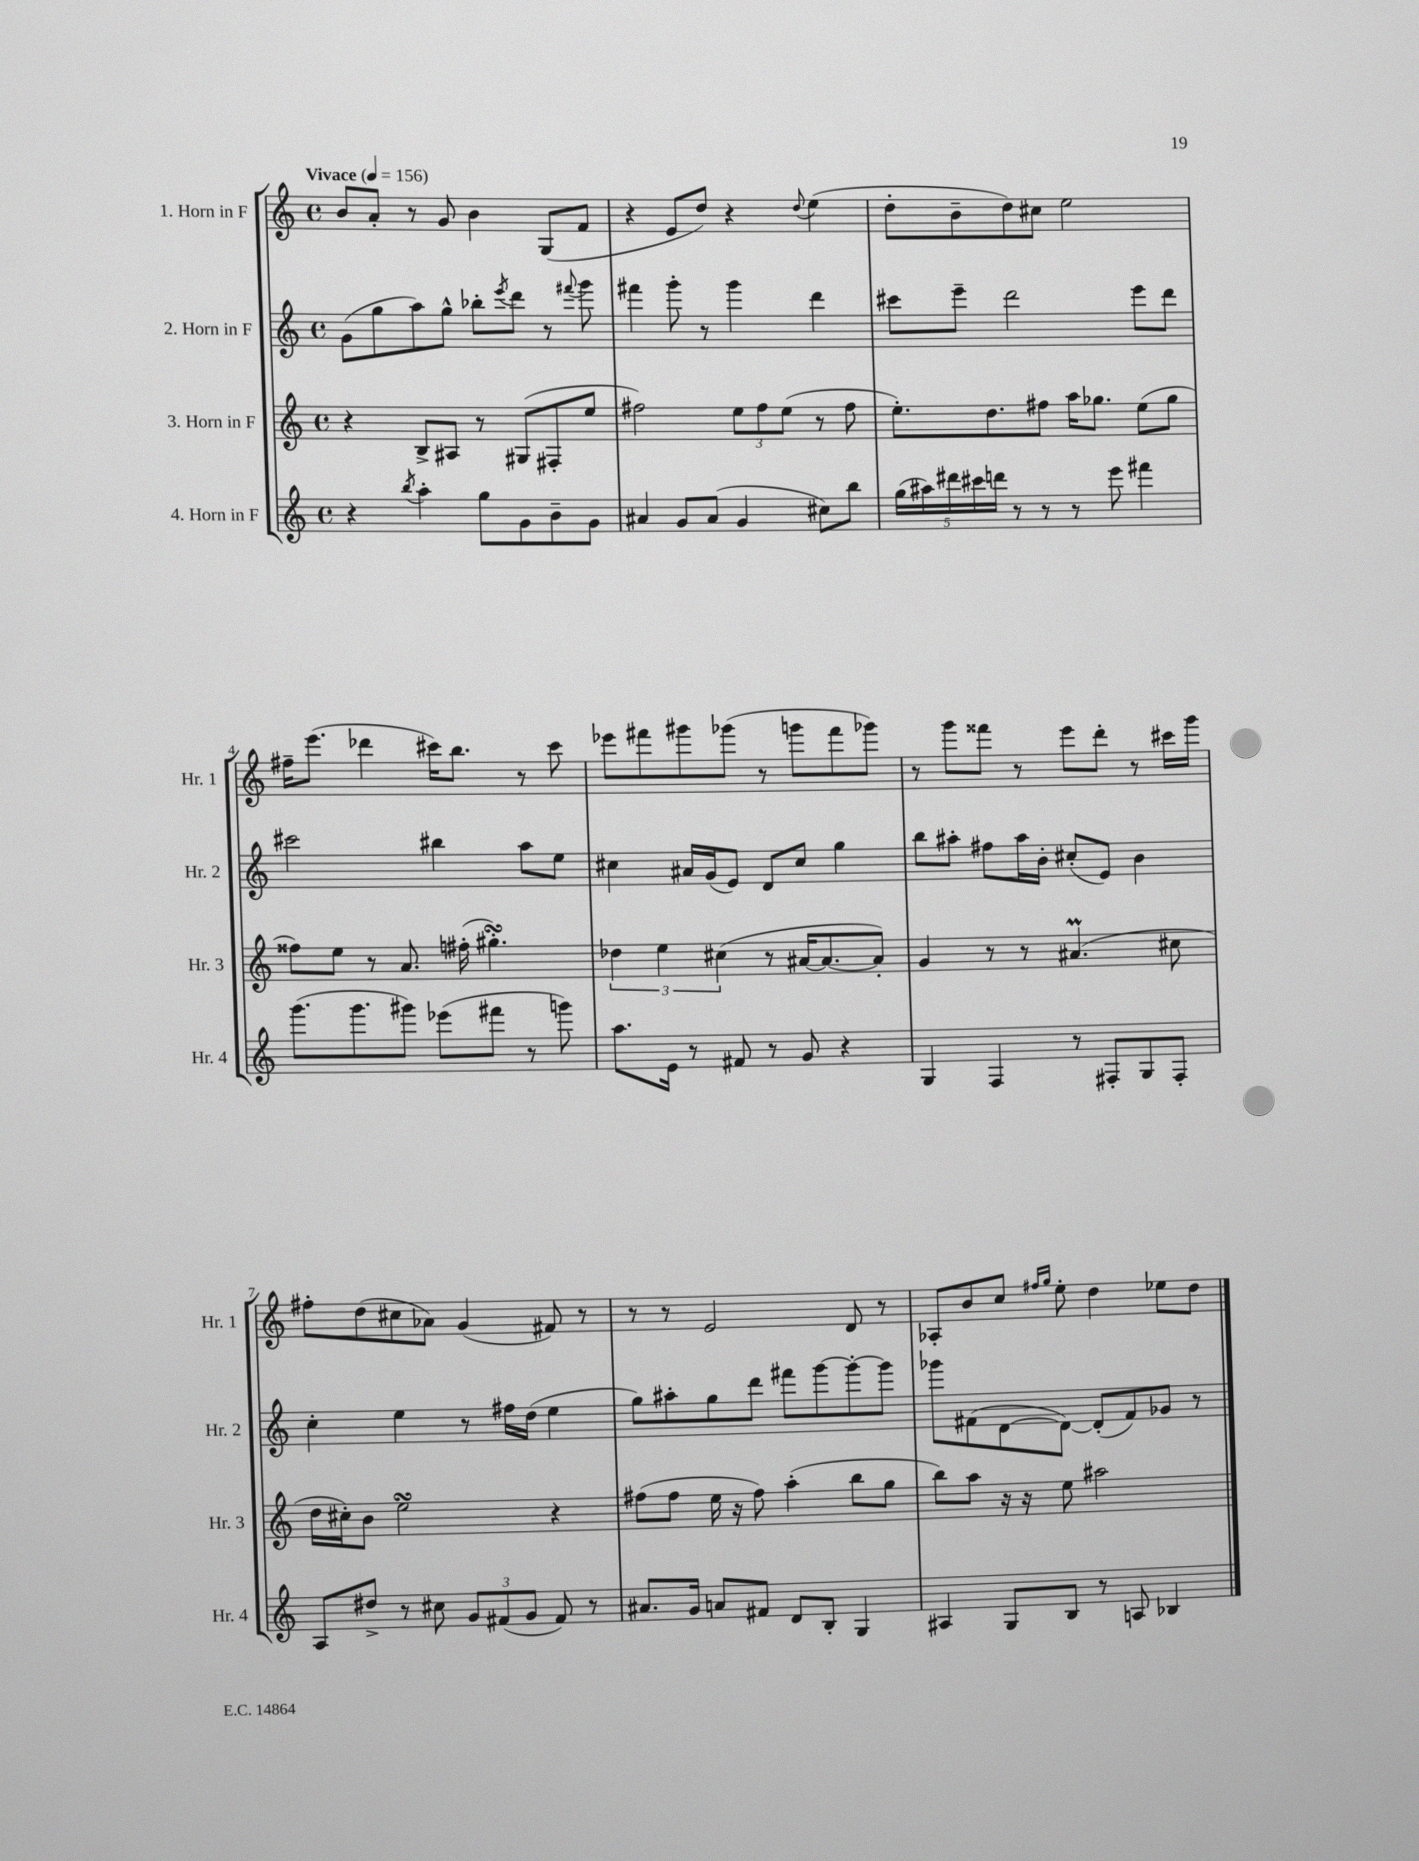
<<
\new StaffGroup <<
\new Staff = "s0" \with { instrumentName = "1. Horn in F" shortInstrumentName = "Hr. 1" } {
    \clef treble \key c \major \defaultTimeSignature \time 4/4 \tempo "Vivace" 4 = 156
    b'8 a'8-. r8 g'8 b'4 g8( f'8 |
    r4 e'8 d''8) r4 \appoggiatura { d''8 } e''4( |
    d''8-. b'8-- d''8) cis''8 e''2 |
    fis''16-- e'''8.( des'''4 cis'''16) b''8. r8 cis'''8 |
    ees'''8 fis'''8 gis'''8 ges'''8( r8 g'''8 fis'''8 ges'''8) |
    r8 g'''8 fisis'''8 r8 e'''8 d'''8-. r8 cis'''16 g'''16 |
    fis''8-. d''8( cis''8 aes'8) g'4( fis'8) r8 |
    r8 r8 e'2 d'8 r8 |
    aes8-. b'8 c''8 \grace { fis''16 g''16 } e''8-. d''4 ees''8 d''8 \bar "|." |
}
\new Staff = "s1" \with { instrumentName = "2. Horn in F" shortInstrumentName = "Hr. 2" } {
    \clef treble \key c \major \defaultTimeSignature \time 4/4
    g'8( g''8 a''8) g''8-^ bes''8-. \acciaccatura { e'''8 } d'''8 r8 \appoggiatura { fis'''8 } g'''8 |
    fis'''4 g'''8-. r8 g'''4 d'''4 |
    cis'''8 e'''8-- d'''2 e'''8 d'''8 |
    cis'''2 bis''4 a''8 e''8 |
    cis''4 ais'16 g'16( e'8) d'8 cis''8 g''4 |
    b''8 ais''8-. fis''8 ais''16 b'16-. cis''8-.( e'8) b'4 |
    c''4-. e''4 r8 fis''16 d''16( e''4 |
    g''8) ais''8-. g''8 d'''8 fis'''8 g'''8~ g'''8~-. g'''8 |
    ges'''8 fis'8( d'8~ d'8~) d'8-.( fis'8) ges'8 r8 \bar "|." |
}
\new Staff = "s2" \with { instrumentName = "3. Horn in F" shortInstrumentName = "Hr. 3" } {
    \clef treble \key c \major \defaultTimeSignature \time 4/4
    r4 b8-> ais8 r8 gis8( fis8-. e''8 |
    fis''2) \tuplet 3/2 { e''8 fis''8 e''8( } r8 fis''8 |
    e''8.-.) d''8. fis''8 a''16 ges''8. e''8( ges''8 |
    fisis''8) e''8 r8 a'8. fis''16-.( gis''4.-.\turn) |
    \tuplet 3/2 { des''4 e''4 cis''4( } r8 ais'16~ ais'8.~ ais'8-.) |
    g'4 r8 r8 ais'4.\prall( cis''8 |
    d''16 cis''16-.) b'8 e''2\turn r4 |
    fis''8( fis''8 e''16 r16 fis''8) a''4-.( b''8 g''8 |
    b''8) a''8 r16 r16 e''8 ais''2 \bar "|." |
}
\new Staff = "s3" \with { instrumentName = "4. Horn in F" shortInstrumentName = "Hr. 4" } {
    \clef treble \key c \major \defaultTimeSignature \time 4/4
    r4 \acciaccatura { b''8 } a''4-. g''8 g'8 b'8-- g'8 |
    ais'4 g'8 ais'8( g'4 cis''8) b''8 |
    \tuplet 5/4 { g''16( ais''16) dis'''16 cis'''16 d'''16 } r8 r8 r8 e'''8 fis'''4 |
    g'''8.( g'''8. gis'''8) ees'''8( fis'''8 r8 g'''8) |
    a''8. e'16 r8 fis'8 r8 g'8 r4 |
    g4 f4 r8 fis8-. g8 fis8-. |
    a8 dis''8-> r8 cis''8 \tuplet 3/2 { g'8 fis'8( g'8 } fis'8) r8 |
    ais'8. g'16 a'8 fis'8 d'8 b8-. g4 |
    ais4 g8 b8 r8 a8 bes4 \bar "|." |
}
>>
>>
